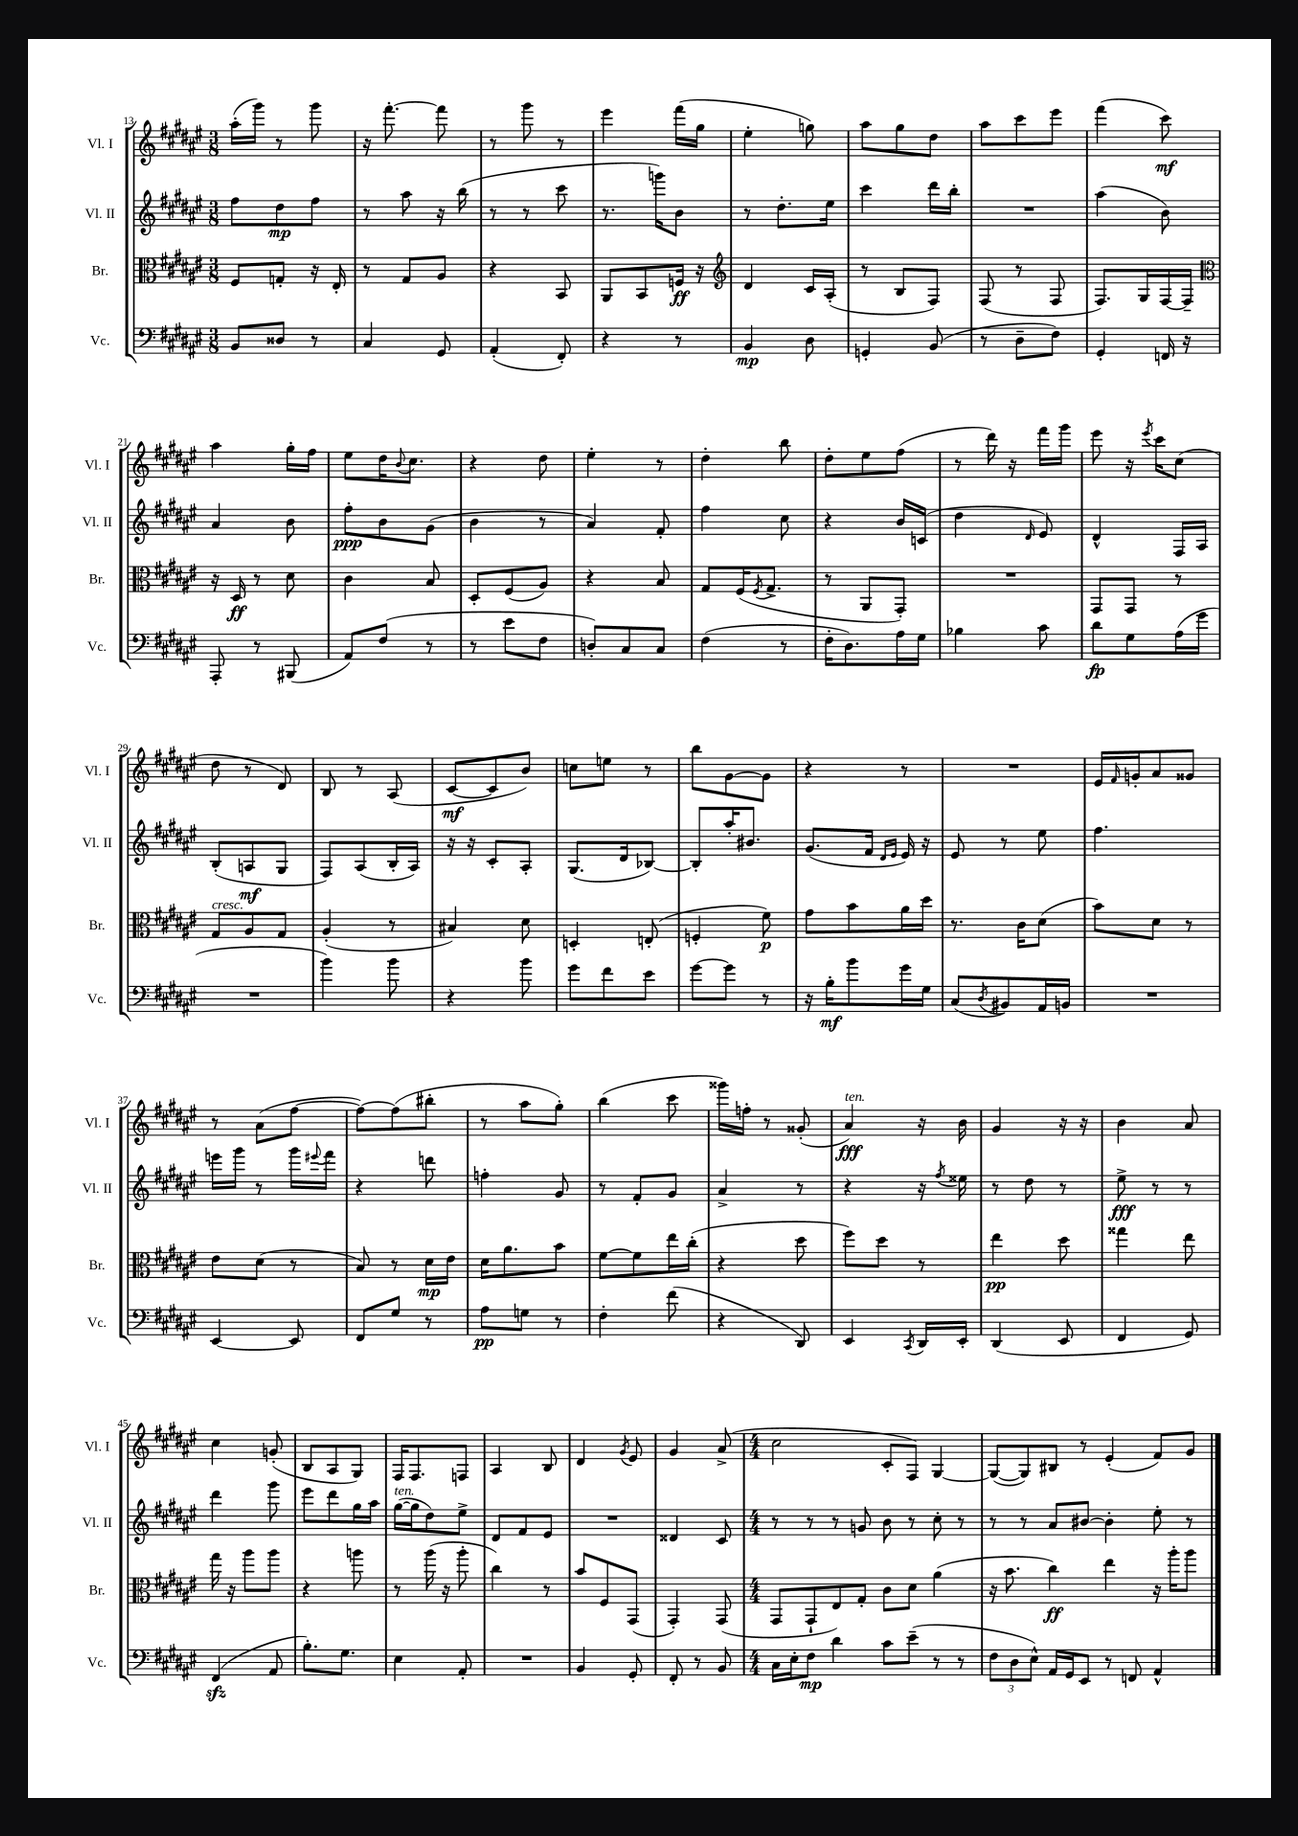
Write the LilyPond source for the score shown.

<<
\new StaffGroup <<
\new Staff = "s0" \with { instrumentName = "Vl. I" shortInstrumentName = "Vl. I" } {
    \clef treble \key fis \major \numericTimeSignature \time 3/8
    ais''16-.( gis'''16) r8 gis'''8 |
    r16 fis'''8.~-. fis'''8 |
    r8 gis'''8 r8 |
    eis'''4 fis'''16( gis''16 |
    eis''4-. g''8) |
    ais''8 gis''8 dis''8 |
    ais''8 cis'''8 eis'''8 |
    fis'''4( cis'''8\mf) |
    ais''4 gis''16-. fis''16 |
    eis''8 dis''16 \appoggiatura { b'8 } cis''8. |
    r4 dis''8 |
    eis''4-. r8 |
    dis''4-. b''8 |
    dis''8-. eis''8 fis''8( |
    r8 dis'''16) r16 fis'''16 gis'''16 |
    eis'''8 r16 \acciaccatura { eis'''8 } cis'''16 cis''8( |
    dis''8 r8 dis'8) |
    b8 r8 ais8( |
    cis'8~\mf cis'8 b'8) |
    c''8 e''8 r8 |
    b''8 gis'8~ gis'8 |
    r4 r8 |
    R4. |
    eis'16 \grace { fis'16 } g'16-. ais'8 gisis'8 |
    r8 ais'8( fis''8~ |
    fis''8~) fis''8( bis''8-. |
    r8 ais''8 gis''8-.) |
    b''4( cis'''8 |
    gisis'''16) f''16-. r8 gisis'8-.( |
    ais'4\fff^\markup { \italic "ten." }) r16 b'16 |
    gis'4 r16 r16 |
    b'4 ais'8 |
    cis''4 g'8-.( |
    b8 ais8 gis8) |
    fis16 fis8. f8 |
    ais4 b8 |
    dis'4 \acciaccatura { gis'8 } eis'8 |
    gis'4 ais'8->( |
    \numericTimeSignature \time 4/4 cis''2 cis'8-. fis8) gis4~ |
    gis8~( gis8) bis8 r8 eis'4-.( fis'8) gis'8 \bar "|." |
}
\new Staff = "s1" \with { instrumentName = "Vl. II" shortInstrumentName = "Vl. II" } {
    \clef treble \key fis \major \numericTimeSignature \time 3/8
    fis''8 dis''8\mp fis''8 |
    r8 ais''8 r16 b''16( |
    r8 r8 cis'''8 |
    r8. g'''16) b'8 |
    r8 dis''8.-. eis''16 |
    cis'''4 dis'''16 b''16-. |
    R4. |
    ais''4( b'8) |
    ais'4 b'8 |
    fis''8-.\ppp b'8 gis'8( |
    b'4 r8 |
    ais'4) fis'8-. |
    fis''4 cis''8 |
    r4 b'16 c'16( |
    dis''4 \grace { dis'16 } eis'8) |
    dis'4-^ fis16 ais16 |
    b8-.( a8\mf gis8 |
    fis8) ais8( b16-. ais16) |
    r16 r16 cis'8-. ais8-. |
    gis8.( dis'16 bes8~) |
    bes8-. ais''16-. bis'8. |
    gis'8.( fis'16 \grace { dis'16 eis'16 } eis'16) r16 |
    eis'8 r8 eis''8 |
    fis''4. |
    e'''16 gis'''16 r8 gis'''16 \appoggiatura { eis'''8 } fis'''16 |
    r4 d'''8 |
    f''4-. gis'8 |
    r8 fis'8-. gis'8 |
    ais'4-> r8 |
    r4 r16 \acciaccatura { fis''8 } eisis''16 |
    r8 dis''8 r8 |
    eis''8->\fff r8 r8 |
    dis'''4 gis'''8 |
    eis'''8 dis'''8 gis''16 ais''16 |
    gis''16~^\markup { \italic "ten." }( gis''16 dis''8) eis''8-> |
    dis'8 fis'8 eis'8 |
    R4. |
    disis'4 cis'8 |
    \numericTimeSignature \time 4/4 r8 r8 r8 g'8 b'8 r8 cis''8-. r8 |
    r8 r8 ais'8 bis'8~ bis'4-. eis''8-. r8 \bar "|." |
}
\new Staff = "s2" \with { instrumentName = "Br." shortInstrumentName = "Br." } {
    \clef alto \key fis \major \numericTimeSignature \time 3/8
    fis8 g8-. r16 eis16-. |
    r8 gis8 ais8 |
    r4 b,8 |
    ais,8 b,8 f16\ff r16 |
    \clef treble dis'4 cis'16 ais16-.( |
    r8 b8 fis8) |
    fis8( r8 fis8 |
    fis8.) gis16 fis16~ fis16-- |
    \clef alto r16 dis16\ff r8 dis'8 |
    cis'4 b8 |
    dis8-. fis8( ais8) |
    r4 b8 |
    gis8 fis16( \acciaccatura { fis8 } gis8.-> |
    r8 ais,8 gis,8-.) |
    R4. |
    gis,8 gis,8 r8 |
    gis8^\markup { \italic "cresc." } ais8 gis8 |
    ais4-.( r8 |
    bis4) dis'8 |
    d4-. e8-.( |
    f4-. fis'8\p) |
    gis'8 b'8 ais'16 dis''16 |
    r8. cis'16 dis'8( |
    b'8) dis'8 r8 |
    eis'8 dis'8( r8 |
    b8) r8 dis'16\mp eis'16 |
    dis'16 ais'8. b'8 |
    fis'8~ fis'8 eis''16 cis''16-.( |
    r4 dis''8 |
    fis''8) dis''8 r8 |
    eis''4\pp dis''8 |
    gisis''4 eis''8 |
    gis''16 r16 ais''8 ais''8 |
    r4 a''8 |
    r8 ais''16( r16 ais''8-. |
    cis''4) r8 |
    b'8 fis8 gis,8( |
    gis,4-.) gis,8( |
    \numericTimeSignature \time 4/4 gis,8 gis,8-! eis8) gis8-. cis'8 dis'8 ais'4( |
    r16 b'8. cis''4\ff) eis''4 r16 ais''16-. ais''8 \bar "|." |
}
\new Staff = "s3" \with { instrumentName = "Vc." shortInstrumentName = "Vc." } {
    \clef bass \key fis \major \numericTimeSignature \time 3/8
    b,8 disis8 r8 |
    cis4 gis,8 |
    ais,4-.( fis,8-.) |
    r4 r8 |
    b,4\mp dis8 |
    g,4-. b,8( |
    r8 dis8-- fis8) |
    gis,4-. f,16 r16 |
    ais,,8-. r8 bis,,8( |
    ais,8) fis8( r8 |
    r8 eis'8 fis8 |
    d8-.) cis8 cis8 |
    fis4( r8 |
    fis16-. dis8.) ais16 gis16 |
    bes4 cis'8 |
    dis'8\fp gis8 ais16( gis'16 |
    R4. |
    b'4) b'8 |
    r4 b'8 |
    gis'8 fis'8 eis'8 |
    gis'8~ gis'8 r8 |
    r16 b16-.\mf b'8 gis'16 gis16 |
    cis8( \acciaccatura { dis8 } bis,8) ais,16 b,16 |
    R4. |
    eis,4~ eis,8 |
    fis,8 gis8 r8 |
    ais8\pp g8 r8 |
    fis4-. fis'8( |
    r4 dis,8) |
    eis,4 \acciaccatura { cis,8 } dis,16 eis,16-. |
    dis,4( eis,8 |
    fis,4 gis,8) |
    fis,4\sfz( ais,8 |
    b8.-.) gis8. |
    eis4 ais,8-. |
    R4. |
    b,4 gis,8-. |
    fis,8-. r8 b,8 |
    \numericTimeSignature \time 4/4 cis16 eis16-. fis8\mp dis'4 cis'8 eis'8--( r8 r8 |
    \tuplet 3/2 { fis8 dis8 eis8-^) } ais,16 gis,16 eis,8 r8 f,8 ais,4-^ \bar "|." |
}
>>
>>
\layout { \context { \Score currentBarNumber = #13 } }
